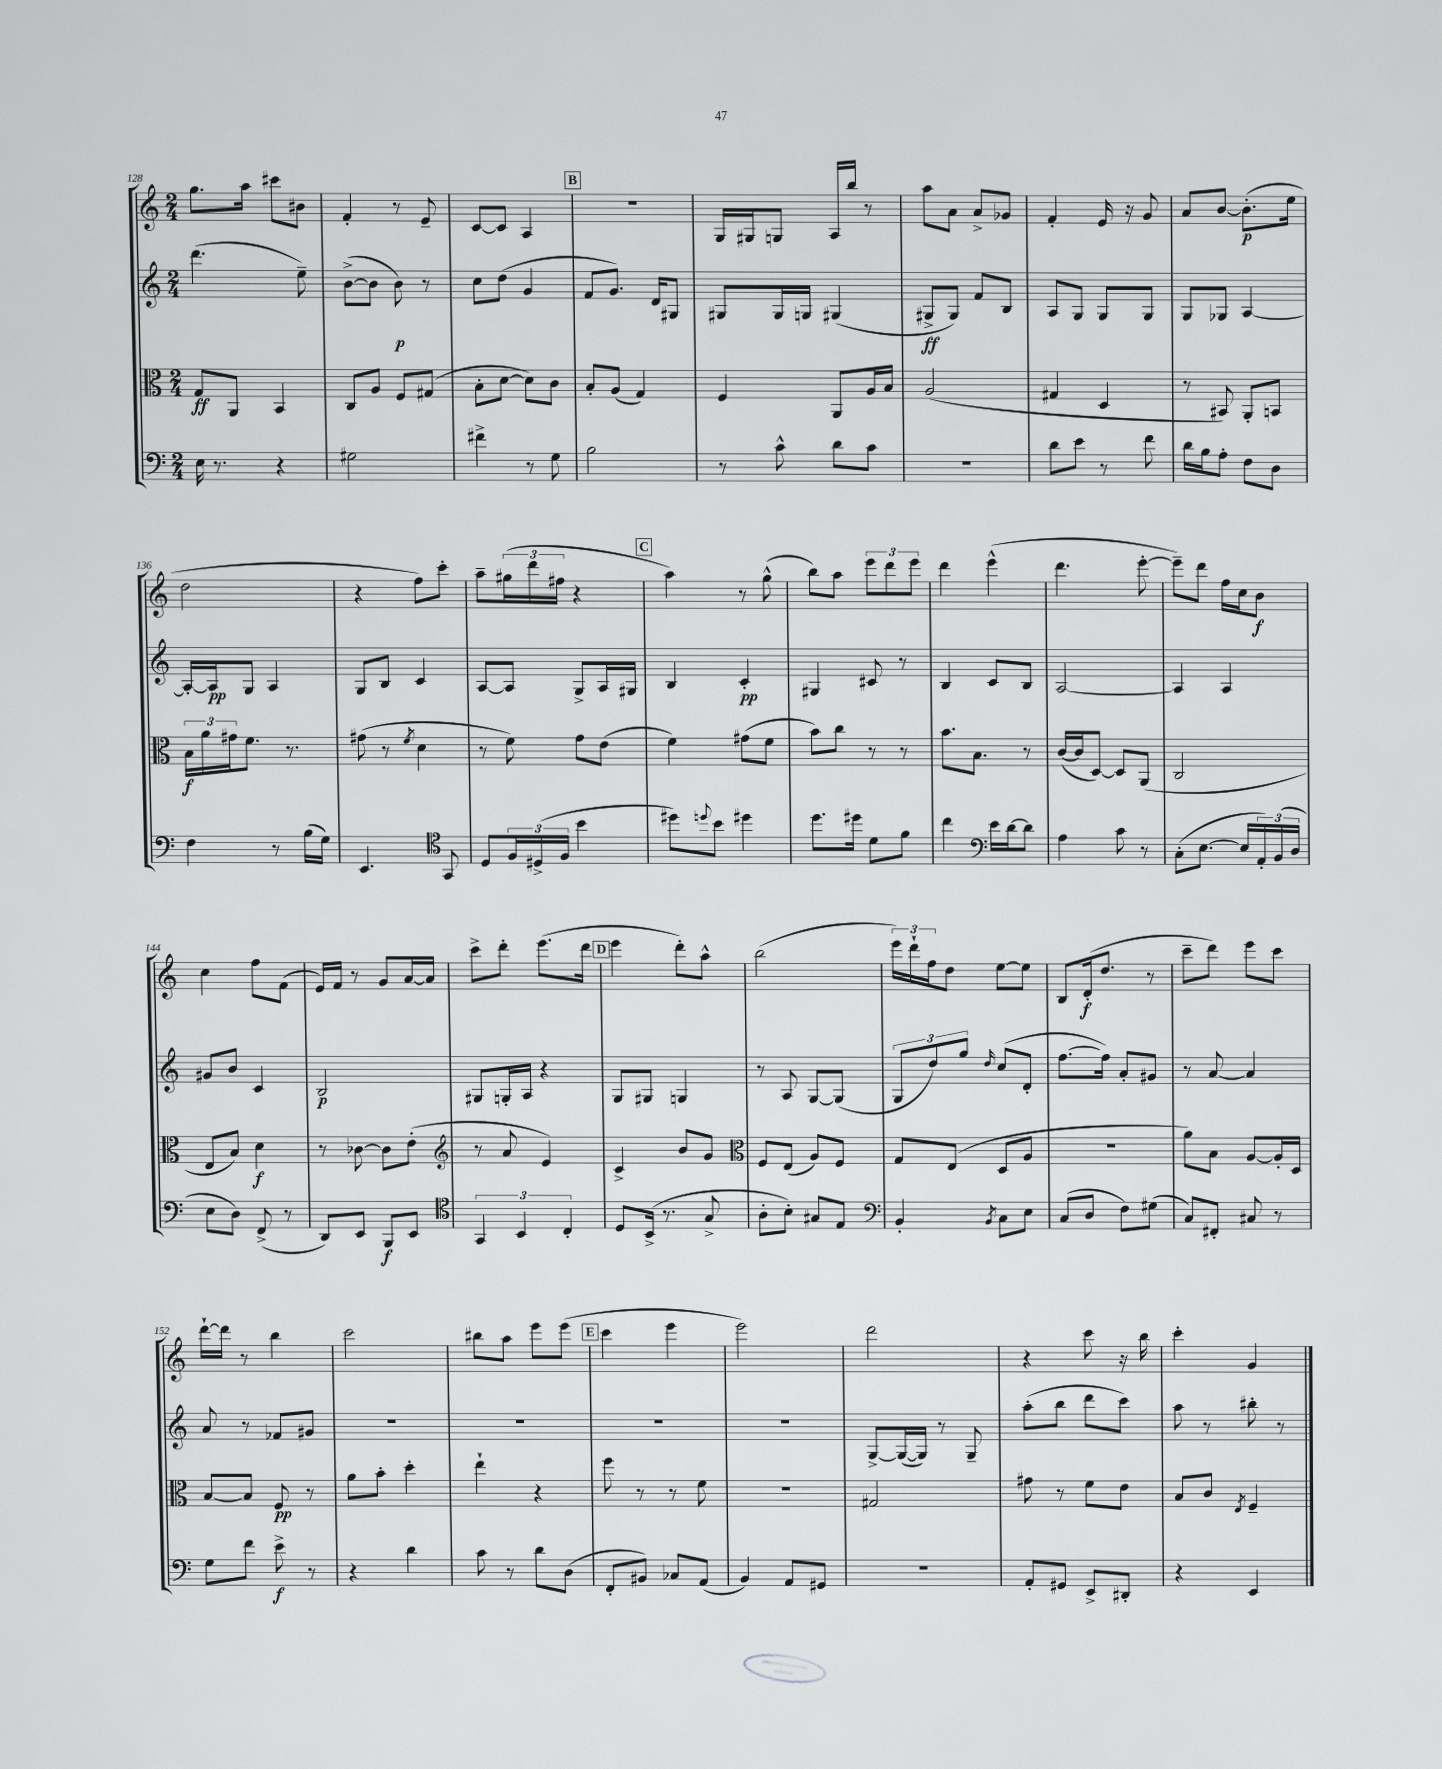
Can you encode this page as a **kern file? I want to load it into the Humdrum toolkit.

**kern	**dynam	**kern	**dynam	**kern	**dynam	**kern	**dynam
*part4	*part4	*part3	*part3	*part2	*part2	*part1	*part1
*staff4	*staff4	*staff3	*staff3	*staff2	*staff2	*staff1	*staff1
*clefF4	*	*clefC3	*	*clefG2	*	*clefG2	*
*k[]	*	*k[]	*	*k[]	*	*k[]	*
*M2/4	*	*M2/4	*	*M2/4	*	*M2/4	*
=128	=128	=128	=128	=128	=128	=128	=128
16E\	.	8G/L	ff	(4.ddd\	.	8.gg\L	.
8.r	.	.	.	.	.	.	.
.	.	8AA/J	.	.	.	.	.
.	.	.	.	.	.	16aa\Jk	.
4r	.	4BB/	.	.	.	8ccc#X\L	.
.	.	.	.	8ee~\)	.	8b#X\J	.
=129	=129	=129	=129	=129	=129	=129	=129
2G#X\	.	8C/L	.	([8b^\L	.	4f'/	.
.	.	8A/J	.	8b\J]	.	.	.
.	.	8F/L	.	8b\)	p	8r	.
.	.	(8G#X/J	.	8r	.	8e~/	.
=130	=130	=130	=130	=130	=130	=130	=130
4f#X^\	.	8B'\L	.	8cc\L	.	[8c/L	.
.	.	[8d\J	.	(8dd\J	.	8c/J]	.
8r	.	8d\L])	.	4g/	.	4A/	.
8G\	.	8c\J	.	.	.	.	.
!!LO:REH:place=s1:t=B
=131	=131	=131	=131	=131	=131	=131	=131
2B\	.	8B'/L	.	8f/L	.	2r	.
.	.	(8A/J	.	8.g/J)	.	.	.
.	.	4G/)	.	.	.	.	.
.	.	.	.	16d/KL	.	.	.
.	.	.	.	8G#X/J	.	.	.
=132	=132	=132	=132	=132	=132	=132	=132
8r	.	4F/	.	8G#X/L	.	16G/LL	.
.	.	.	.	.	.	16G#X/J	.
8c^^\	.	.	.	16G#/L	.	8Gn/J	.
.	.	.	.	16Gn/JJ	.	.	.
8d\L	.	8AA/L	.	(4G#X/	.	16A/LL	.
.	.	.	.	.	.	16bb/JJ	.
8c\J	.	16A/L	.	.	.	8r	.
.	.	16B/JJ	.	.	.	.	.
=133	=133	=133	=133	=133	=133	=133	=133
2r	.	(2A/	.	8G#X^/L	ff	8aa\L	.
.	.	.	.	8G#/J)	.	8a\J	.
.	.	.	.	8f/L	.	8a^/L	.
.	.	.	.	8B/J	.	8g-X/J	.
=134	=134	=134	=134	=134	=134	=134	=134
8d\L	.	4G#X/	.	8A/L	.	4f'/	.
8e\J	.	.	.	8G/J	.	.	.
8r	.	4D/	.	8G/L	.	16e/	.
.	.	.	.	.	.	16r	.
8f\	.	.	.	8G/J	.	8g/	.
=135	=135	=135	=135	=135	=135	=135	=135
16d\LL	.	8r	.	8G/L	.	8a/L	.
16B\J	.	.	.	.	.	.	.
8A'\J	.	8BB#X/)	.	8G-X/J	.	[8b/J	.
8F\L	.	8AA'/L	.	[4A/	.	(8.b'\L]	p
8D\J	.	8BBn/J	.	.	.	.	.
.	.	.	.	.	.	16ee\Jk	.
!!LO:LB:g=z
=136	=136	=136	=136	=136	=136	=136	=136
4F\	.	24B\LL	f	16A'/LL_	.	2dd\	.
.	.	24a\	.	.	.	.	.
.	.	.	.	16A/J]	pp	.	.
.	.	24g#X\J	.	.	.	.	.
.	.	8.f\J	.	8G/J	.	.	.
8r	.	.	.	4A/	.	.	.
.	.	8.r	.	.	.	.	.
(16B\LL	.	.	.	.	.	.	.
16G\JJ)	.	.	.	.	.	.	.
=137	=137	=137	=137	=137	=137	=137	=137
4.EE/	.	(8g#X\	.	8G/L	.	4r	.
.	.	8r	.	8B/J	.	.	.
.	.	8qf/	.	.	.	.	.
.	.	4d\	.	4c/	.	8ff\L)	.
*clefC4	*	*	*	*	*	*	*
8GG/	.	.	.	.	.	8ccc'\J	.
=138	=138	=138	=138	=138	=138	=138	=138
8D/L	.	8r	.	[8A/L	.	8aa~\L	.
24F/L	.	8f\)	.	8A/J]	.	(24gg#X\L	.
(24D#X^/	.	.	.	.	.	24ddd\	.
24F/JJ	.	.	.	.	.	24ff#X\JJ	.
4b\	.	8g\L	.	8G^/L	.	4r	.
.	.	(8e\J	.	16A/L	.	.	.
.	.	.	.	16G#X/JJ	.	.	.
!!LO:REH:place=s1:t=C
=139	=139	=139	=139	=139	=139	=139	=139
8dd#X\L)	.	4f\)	.	4B/	.	4aa\)	.
8qqddn/	.	.	.	.	.	.	.
8b\J	.	.	.	.	.	.	.
4dd#X\	.	(8g#X\L	.	4c'/	pp	8r	.
.	.	8f\J	.	.	.	(8gg^^\	.
=140	=140	=140	=140	=140	=140	=140	=140
8.dd\L	.	8b\L)	.	4G#X/	.	8bb\L)	.
.	.	8cc\J	.	.	.	8aa\J	.
16dd#X\Jk	.	.	.	.	.	.	.
8d\L	.	8r	.	8c#X/	.	12eee\L	.
.	.	.	.	.	.	12ddd\	.
8f\J	.	8r	.	8r	.	.	.
.	.	.	.	.	.	12eee\J	.
=141	=141	=141	=141	=141	=141	=141	=141
4cc\	.	8.b\L	.	4B/	.	4ddd\	.
.	.	8.B\J	.	.	.	.	.
*clefF4	*	*	*	*	*	*	*
16e\LL	.	.	.	8c/L	.	(4eee^^\	.
[16d\J	.	.	.	.	.	.	.
8d\J]	.	8r	.	8B/J	.	.	.
=142	=142	=142	=142	=142	=142	=142	=142
4A\	.	([16c/LL	.	[2A/	.	4.ddd\	.
.	.	16c/J]	.	.	.	.	.
.	.	[8D/J)	.	.	.	.	.
8c\	.	8D/L]	.	.	.	.	.
8r	.	(8AA/J	.	.	.	[8eee'\	.
=143	=143	=143	=143	=143	=143	=143	=143
(8C'\L	.	2C/	.	4A/]	.	8eee~\L])	.
[8.E\J	.	.	.	.	.	8ddd\J	.
.	.	.	.	4A/	.	16ff\LL	.
16E/LL]	.	.	.	.	.	16cc\J	.
24AA'/)	.	.	.	.	.	8b\J	f
(24BB/	.	.	.	.	.	.	.
24D/JJ	.	.	.	.	.	.	.
!!LO:LB:g=z
=144	=144	=144	=144	=144	=144	=144	=144
8E\L	.	8E/L	.	8g#X/L	.	4cc\	.
8D\J)	.	8B/J)	.	8b/J	.	.	.
(8FF^/	.	4d\	f	4c/	.	8ff\L	.
8r	.	.	.	.	.	(8f\J	.
=145	=145	=145	=145	=145	=145	=145	=145
8DD/L)	.	8r	.	2B/	p	16e/LL)	.
.	.	.	.	.	.	16f/JJ	.
8EE/J	.	[8c-X\	.	.	.	8r	.
8BBB/L	f	8c-\L]	.	.	.	8g/L	.
8EE/J	.	(8e'\J	.	.	.	[16a/L	.
.	.	.	.	.	.	16a/JJ]	.
=146	=146	=146	=146	=146	=146	=146	=146
*clefC4	*	*clefG2	*	*	*	*	*
6GG/	.	8r	.	8G#X/L	.	8ccc^\L	.
.	.	8a/	.	16Gn'/L	.	8ddd'\J	.
6BB/	.	.	.	.	.	.	.
.	.	.	.	16A/JJ	.	.	.
.	.	4e/)	.	4r	.	(8.eee\L	.
6C'/	.	.	.	.	.	.	.
.	.	.	.	.	.	16ddd\Jk	.
!!LO:REH:place=s1:t=D
=147	=147	=147	=147	=147	=147	=147	=147
8D/L	.	4c^/	.	8G/L	.	4eee\	.
(16BB^/Jk	.	.	.	8G#X/J	.	.	.
8.r	.	.	.	.	.	.	.
.	.	8b/L	.	4Gn/	.	8ddd'\L)	.
8G^/	.	8g/J	.	.	.	8aa^^\J	.
=148	=148	=148	=148	=148	=148	=148	=148
*	*	*clefC3	*	*	*	*	*
8A'\L	.	8F/L	.	8r	.	(2bb\	.
8B'\J)	.	(8E/J	.	8A/	.	.	.
8G#X/L	.	8A/L)	.	[8G/L	.	.	.
8E/J	.	8F/J	.	(8G/J]	.	.	.
=149	=149	=149	=149	=149	=149	=149	=149
*clefF4	*	*	*	*	*	*	*
4BB'/	.	8G/L	.	12G/L	.	24eee\LL)	.
.	.	.	.	.	.	24ddd`\	.
.	.	.	.	12dd/)	.	24ff\J	.
.	.	(8E/J	.	.	.	8dd\J	.
.	.	.	.	12gg/J	.	.	.
8qBB/	.	.	.	16qqdd/	.	.	.
8C\L	.	8D/L	.	(8cc/L	.	[8ee\L	.
8E\J	.	8A/J	.	8d'/J	.	8ee\J]	.
=150	=150	=150	=150	=150	=150	=150	=150
(8C/L	.	2r	.	[8.ff\L	.	8B/L	.
8D/J	.	.	.	.	.	(16d'/k	f
.	.	.	.	16ff\Jk])	.	8.dd/J	.
8F\L)	.	.	.	8a'/L	.	.	.
(8G#X\J	.	.	.	8g#X/J	.	8r	.
=151	=151	=151	=151	=151	=151	=151	=151
8C/L)	.	8a\L)	.	8r	.	8ccc~\L	.
8FF#X'/J	.	8B\J	.	[8a/	.	8ddd\J)	.
8C#X/	.	[8A/L	.	4a/]	.	8eee\L	.
8r	.	16A'/L]	.	.	.	8ccc\J	.
.	.	16D/JJ	.	.	.	.	.
!!LO:LB:g=z
=152	=152	=152	=152	=152	=152	=152	=152
8G\L	.	[8B/L	.	8a/	.	[16ddd`\LL	.
.	.	.	.	.	.	16ddd\JJ]	.
8f\J	.	8B/J]	.	8r	.	8r	.
8e^\	f	8F/	pp	8f-X/L	.	4bb\	.
8r	.	8r	.	8g#X/J	.	.	.
=153	=153	=153	=153	=153	=153	=153	=153
4r	.	8a\L	.	2r	.	2ccc\	.
.	.	8b'\J	.	.	.	.	.
4d\	.	4dd'\	.	.	.	.	.
=154	=154	=154	=154	=154	=154	=154	=154
8c\	.	4ee`\	.	2r	.	8bb#X\L	.
8r	.	.	.	.	.	8aa\J	.
8d\L	.	4r	.	.	.	8eee\L	.
(8D\J	.	.	.	.	.	(8eee\J	.
!!LO:REH:place=s1:t=E
=155	=155	=155	=155	=155	=155	=155	=155
8FF'/L	.	8ff\	.	2r	.	4ccc\	.
8BB#X/J)	.	8r	.	.	.	.	.
8C-X/L	.	8r	.	.	.	4eee\	.
(8AA/J	.	8f\	.	.	.	.	.
=156	=156	=156	=156	=156	=156	=156	=156
4BB/)	.	2r	.	2r	.	2eee\)	.
8AA/L	.	.	.	.	.	.	.
8GG#X/J	.	.	.	.	.	.	.
=157	=157	=157	=157	=157	=157	=157	=157
2r	.	2G#X/	.	[8G^/L	.	2ddd\	.
.	.	.	.	(16G/L_	.	.	.
.	.	.	.	16G/JJ])	.	.	.
.	.	.	.	8r	.	.	.
.	.	.	.	8G~/	.	.	.
=158	=158	=158	=158	=158	=158	=158	=158
8AA'/L	.	8g#X\	.	(8aa'\L	.	4r	.
8GG#X/J	.	8r	.	8bb\J	.	.	.
8EE^/L	.	8f\L	.	8ddd\L	.	8ccc\	.
8DD#X'/J	.	8e\J	.	8ccc\J)	.	16r	.
.	.	.	.	.	.	16bb\	.
=159	=159	=159	=159	=159	=159	=159	=159
4r	.	8B/L	.	8aa\	.	4ccc'\	.
.	.	8c/J	.	8r	.	.	.
.	.	8qE/	.	.	.	.	.
4EE/	.	4F~/	.	8bb#X'\	.	4g/	.
.	.	.	.	8r	.	.	.
==	==	==	==	==	==	==	==
*-	*-	*-	*-	*-	*-	*-	*-
